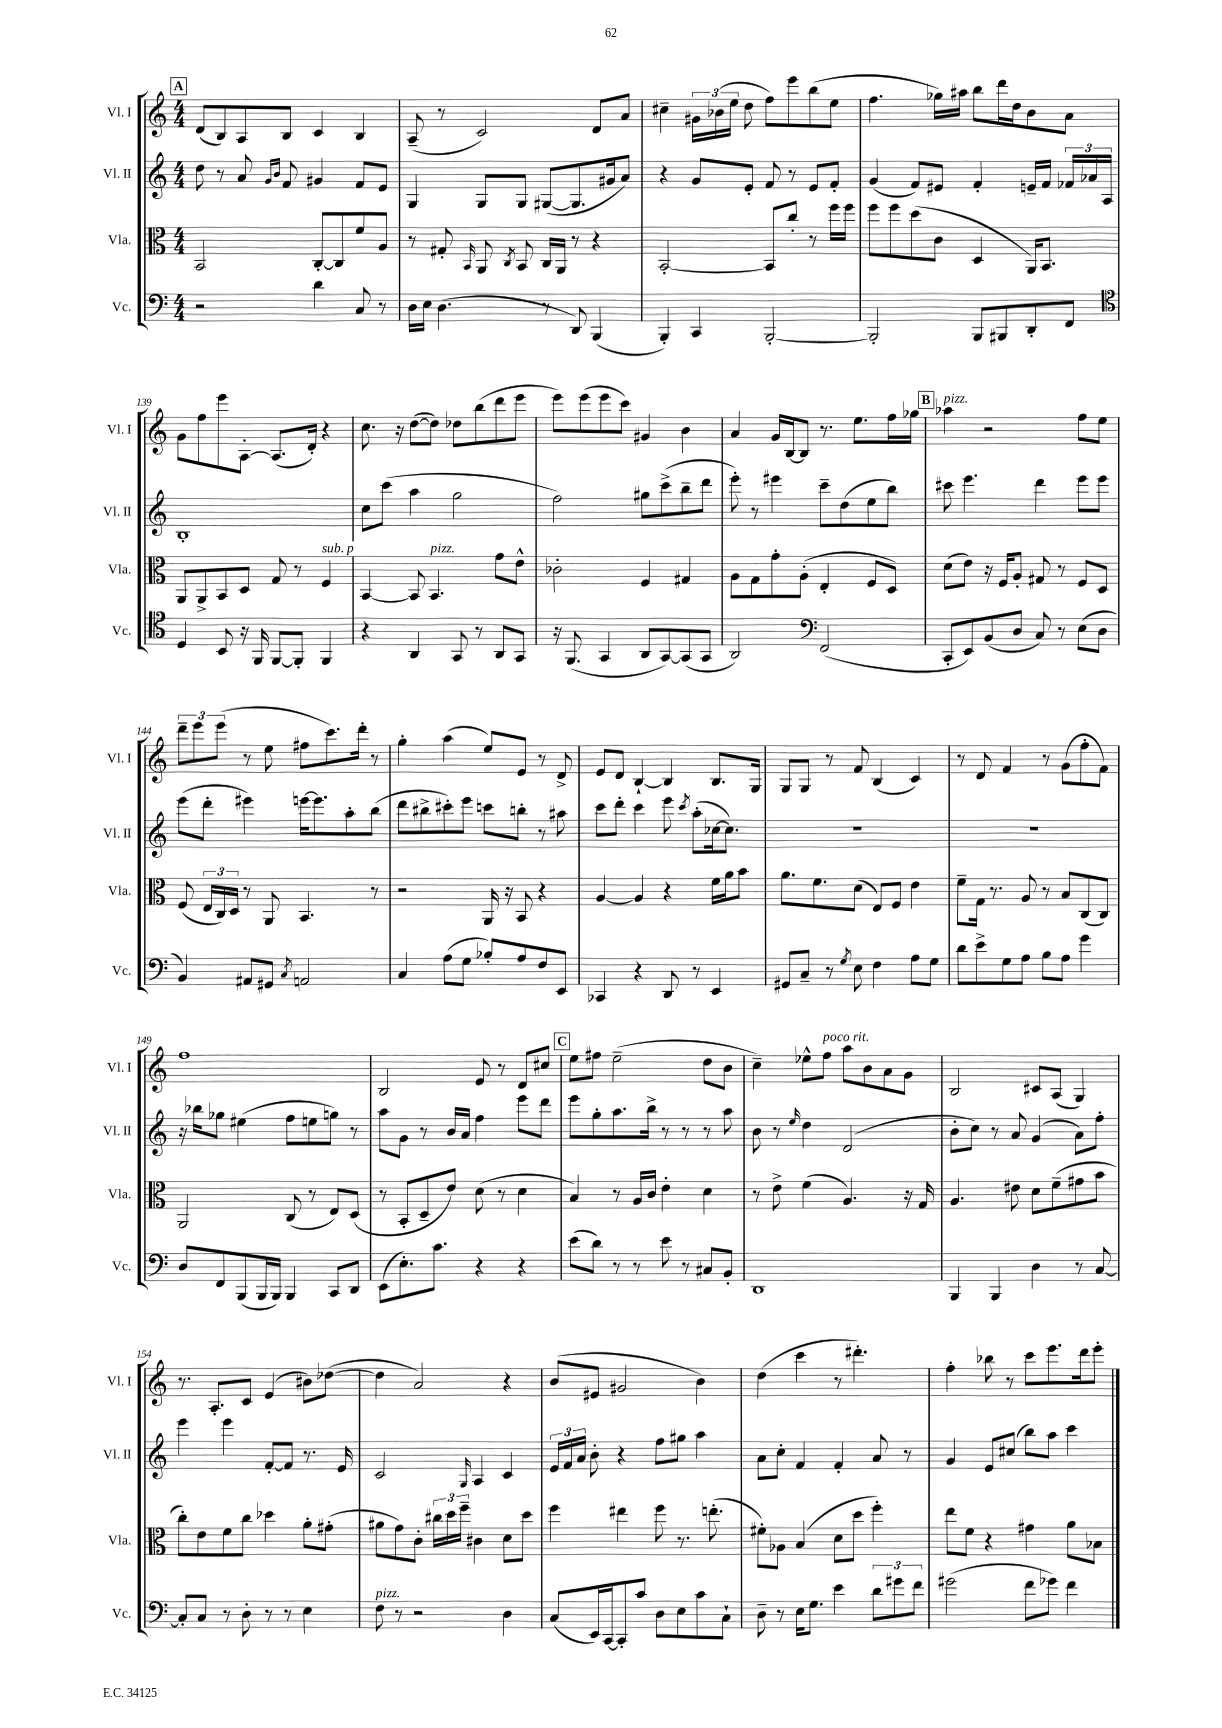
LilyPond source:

<<
\new StaffGroup <<
\new Staff = "s0" \with { instrumentName = "Vl. I" shortInstrumentName = "Vl. I" } {
    \clef treble \key c \major \numericTimeSignature \time 4/4
    \autoBeamOff \mark \markup { \box "A" } d'8[( b8) a8 b8] c'4 b4 |
    a8--( r8 c'2) d'8[ a'8] |
    cis''4-- \tuplet 3/2 { gis'16[ bes'16( e''16] } d''8 f''8[) e'''8 b''8( e''8] |
    f''4. ges''16[) ais''16] b''8[ d'''16 d''16 b'8 a'8] |
    g'8[ f''8 e'''8 a8]~-. a8.[( d'16]-.) r4 |
    c''8. r16 d''8[~( d''8]) des''8[ b''8( d'''8 e'''8] |
    e'''8[) e'''8( e'''8 c'''8]) gis'4 b'4 |
    a'4 g'16[ b16~ b8] r8. e''8.[ f''16 ges''16] |
    \mark \markup { \box "B" } aes''4^\markup { \italic "pizz." } r2 f''8[ e''8] |
    \tuplet 3/2 { d'''8[-- e'''8 e'''8]( } r8 e''8 fis''8[ c'''8.) d'''16]-. r8 |
    g''4-. a''4( e''8[) e'8] r8 d'8-> |
    e'8[ d'8] b4~-! b4 b8.[ g16] |
    g8[ g8] r8 f'8 b4( c'4) |
    r8 d'8 f'4 r8 g'8[( f''8-. f'8]) |
    f''1 |
    b2 e'8 r8 d'8[ cis''8] |
    \mark \markup { \box "C" } e''8[ fis''8] e''2--( d''8[ b'8] |
    c''4--) ees''8[-^ f''8]^\markup { \italic "poco rit." } a''8[ b'8 a'8 g'8] |
    b2 cis'8[ a8]( g4) |
    r8. a8.[-. c'8] e'4( bis'8[) des''8]~( |
    des''4 a'2) r4 |
    b'8[( eis'8] gis'2 b'4) |
    d''4( c'''4 r8 dis'''4.-.) |
    f''4-. bes''8 r8 c'''8[ e'''8. d'''16 e'''8]-. \bar "|." |
}
\new Staff = "s1" \with { instrumentName = "Vl. II" shortInstrumentName = "Vl. II" } {
    \clef treble \key c \major \numericTimeSignature \time 4/4
    \autoBeamOff \mark \markup { \box "A" } d''8 r8 a'8 \grace { g'16[ b'16] } f'8 gis'4 f'8[ e'8] |
    g4 g8[ g8] gis8[~( gis8. gis'16 a'8]) |
    r4 g'8[ e'8]-. f'8 r8 e'8[ f'8]-. |
    g'4( f'8[) eis'8] f'4-. e'16[-- f'16] \tuplet 3/2 { fes'16[ aes'16 a16] } |
    b1-. |
    c''8[ c'''8]( a''4 g''2 |
    f''2) gis''8[ c'''8->( b''8-- d'''8] |
    e'''8-.) r8 eis'''4 c'''8[-- d''8( e''8 b''8]) |
    \mark \markup { \box "B" } cis'''8 e'''4. d'''4 e'''8[ e'''8] |
    e'''8[( d'''8]-. eis'''4) e'''16[~ e'''8. a''8-. b''8]( |
    d'''8[ bis''8-> cis'''8-.) e'''8] c'''8[ b''8]-. r8 ais''8 |
    c'''8[ d'''8]-. c'''4 e'''8 \acciaccatura { c'''8 } a''8[-.( ces''16~ ces''8.]) |
    R1 |
    R1 |
    r16 bes''16[ ges''8] eis''4( f''8[ e''8 g''8]) r8 |
    a''8[ g'8] r8 b'16[ a'16] f''4 e'''8[ d'''8] |
    \mark \markup { \box "C" } e'''8[ g''8-. a''8. b''16]-> r8 r8 r8 a''8 |
    b'8 r8 \grace { e''16 } d''4 d'2( |
    b'8[-. c''8]) r8 a'8 g'4( a'8[) f''8]-. |
    e'''4 e'''4 f'8[~-. f'8] r8. e'16 |
    c'2 \grace { g16 } a4 c'4 |
    \tuplet 3/2 { e'16[ f'16 a'16] } b'8-. r4 f''8[ gis''8] a''4 |
    a'8[ c''8]-. f'4 f'4-. a'8 r8 |
    g'4 e'8[ cis''8]( b''8[) a''8] c'''4 \bar "|." |
}
\new Staff = "s2" \with { instrumentName = "Vla." shortInstrumentName = "Vla." } {
    \clef alto \key c \major \numericTimeSignature \time 4/4
    \autoBeamOff \mark \markup { \box "A" } b,2 c8[~-. c8 f'8 a8] |
    r8 gis8-. \grace { b,16 } a,8 \acciaccatura { c8 } b,8 c16[ a,16] r8 r4 |
    b,2~-. b,8[ c''8]-. r8 f''16[ f''16] |
    f''8[ f''8 d''8( c'8] d4 a,16[) b,8.] |
    a,8[ a,8-> b,8 d8] g8 r8 f4^\markup { \italic "sub. p" } |
    b,4~ b,8 b,4.^\markup { \italic "pizz." } g'8[ e'8]-^ |
    ces'2-. f4 gis4 |
    a8[ g8 g'8-. a8]-.( e4-. f8[ d8]) |
    \mark \markup { \box "B" } d'8[( e'8]) r16 f16[ a8]-. gis8 r8 f8[ d8] |
    f8( \tuplet 3/2 { e16[ c16) d16] } r8 a,8 b,4. r8 |
    r2 a,16 r16 b,8 r4 |
    a4~ a4 r4 f'16[ a'16 b'8] |
    a'8.[ f'8. d'8]( e8[) f8] e'4 |
    f'8[-- g16] r8. a8 r8 b8[ c8( c8]) |
    a,2 c8( r8 e8[) d8]( |
    r8 b,8[-. d8-- e'8]) d'8( r8 d'4 |
    \mark \markup { \box "C" } b4) r8 a16[ c'16] e'4-. d'4 |
    r8 e'8-> f'4( a4.) r16 g16 |
    a4. eis'8 d'8[ f'8--( gis'8 b'8] |
    c''8[-.) e'8 f'8 c''8] des''4 a'8[-. gis'8]-.( |
    ais'8[ g'8) c'8]-. \tuplet 3/2 { cis''16[ d''16 f''16]-- } cis'4 d'8[ d''8] |
    f''4 eis''4 f''8 r8. e''8.-.( |
    fis'8[-.) aes8] b4( d'8[ d''8] f''4-.) |
    e''8[ f'8] r4 gis'4 a'8[ bes8] \bar "|." |
}
\new Staff = "s3" \with { instrumentName = "Vc." shortInstrumentName = "Vc." } {
    \clef bass \key c \major \numericTimeSignature \time 4/4
    \autoBeamOff \mark \markup { \box "A" } r2 d'4 c8 r8 |
    d16[ e16] d4.( r8 d,8) b,,4( |
    b,,4-.) c,4 b,,2~-. |
    b,,2-. b,,8[ bis,,8 d,8-. f,8] |
    \clef tenor d4 b,8 r16 f,16 f,8[~ f,8]-. f,4 |
    r4 a,4 g,8 r8 a,8[ g,8] |
    r16 f,8.( g,4 a,8[ g,8~) g,8( g,8] |
    a,2) \clef bass f,2( |
    \mark \markup { \box "B" } c,8[-. e,8) b,8( d8] c8) r8 e8[( d8] |
    b,4) ais,8[ gis,8] \acciaccatura { c8 } a,2 |
    c4 a8[( g8] bes8[-.) a8 f8 e,8] |
    ces,4 r4 d,8 r8 e,4 |
    gis,8[ c8]-- r8 \acciaccatura { g8 } e8 f4 a8[ g8] |
    d'8[ e'8-> g8 a8] b8[ a8] g'4 |
    d8[ f,8 b,,8( b,,16 b,,16]) b,,4 c,8[ d,8] |
    e,8[( e8.-.) c'8.] r4 r4 |
    \mark \markup { \box "C" } e'8[( d'8]) r8 r8 e'8 r8 cis8[ b,8]-. |
    d,1 |
    b,,4 b,,4 d4 r8 c8~ |
    c8[-. c8] r8 d8-. r8 r8 e4 |
    f8^\markup { \italic "pizz." } r8 r2 d4 |
    c8[( e,16) c,16~ c,8-. c'8] d8[ e8 c'8 c8]-! |
    d8-- r8 e16[ g8.] e'4 \tuplet 3/2 { d'8[ gis'8 f'8] } |
    gis'2( f'8[ ges'8]) f'4 \bar "|." |
}
>>
>>
\layout { \context { \Score currentBarNumber = #135 } }
